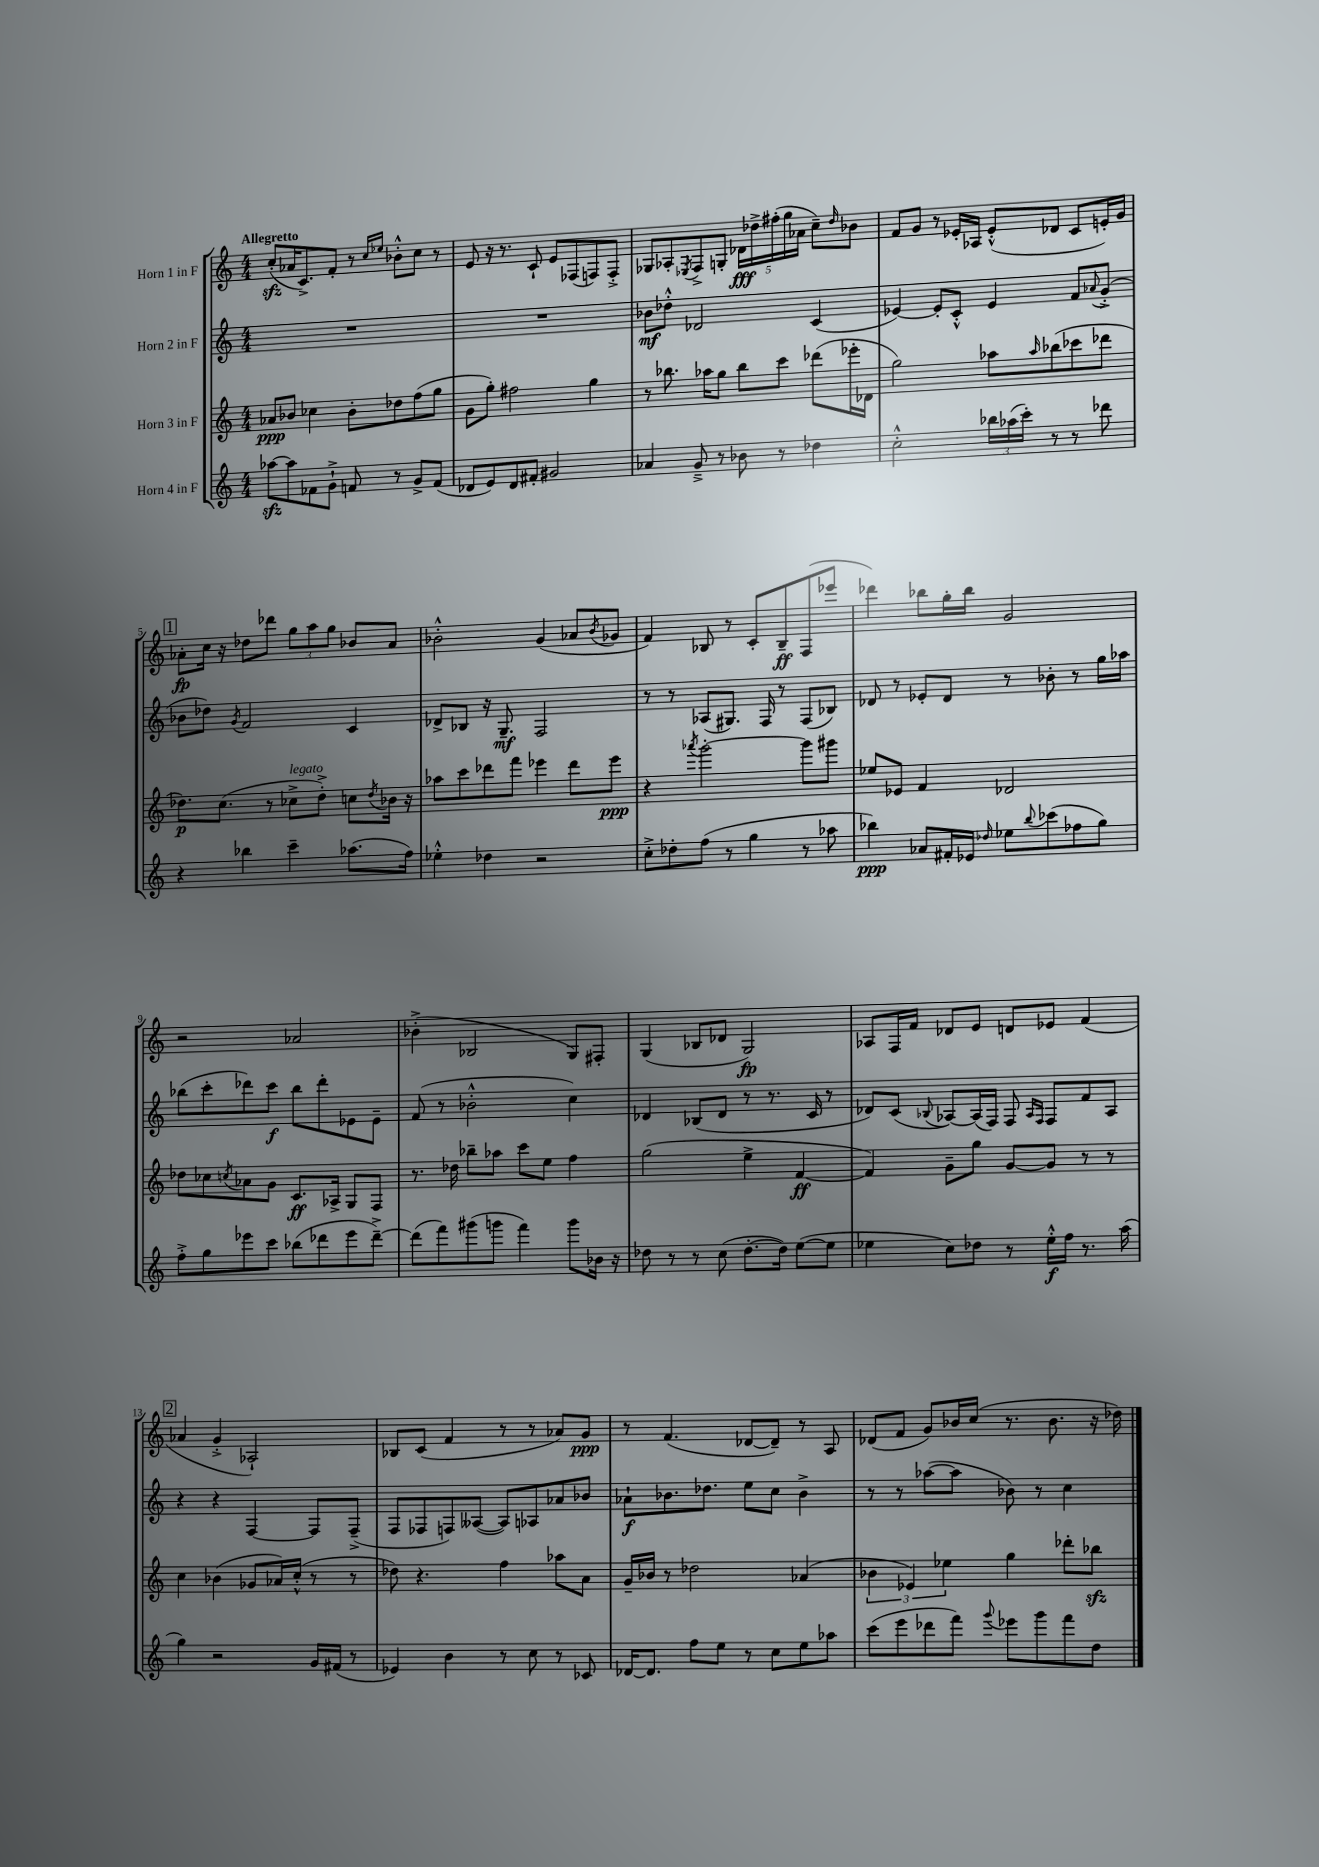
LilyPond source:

<<
\new StaffGroup <<
\new Staff = "s0" \with { instrumentName = "Horn 1 in F" } {
    \clef treble \key c \major \numericTimeSignature \time 4/4 \tempo "Allegretto"
    c''8-.\sfz( aes'16 c'8.->) f'8-. r8 \grace { c''16 ees''16 } bes'8-.-^ c''8 r8 |
    e'8 r16 r8. c'8-! e'8 fes8( f8) f8-.-> |
    ges8 aes8-. \acciaccatura { ees8 } f8-> g8-. \tuplet 5/4 { des'16\fff des''16-> fis''16-.( g''16 aes'16 } c''8--) \grace { des''16 } bes'8 |
    f'8 g'8 r8 ees'16-. aes16 ees'8-.-^( des'8 c'8 e'16-.) g'16 |
    \mark \markup { \box "1" } aes'8-.\fp c''16 r16 des''8 des'''8 \tuplet 3/2 { g''8 a''8 g''8 } bes'8 aes'8 |
    bes'2-.-^ g'4( aes'8 \acciaccatura { bes'8 } ges'8 |
    f'4) bes8 r8 c'8-. bes8--\ff f8( ees'''8 |
    des'''4) bes''8 g''16-. bes''16 g'2 |
    r2 aes'2 |
    bes'4-.->( bes2 g8) fis8-. |
    g4( bes8 des'8 g2\fp) |
    aes8 f16 f'16 des'8 e'8 d'8 ees'8 f'4( |
    \mark \markup { \box "2" } aes'4 g'4-.-> aes2-!) |
    bes8 c'8( f'4 r8 r8 aes'8) g'8\ppp |
    r8 f'4.( des'8~ des'8--) r8 a8 |
    des'8( f'8 g'8) bes'16 c''16( r8. bes'8. r16 des''16) \bar "|." |
}
\new Staff = "s1" \with { instrumentName = "Horn 2 in F" } {
    \clef treble \key c \major \numericTimeSignature \time 4/4
    R1 |
    R1 |
    bes'8\mf des''8-.-^ des'2 c'4( |
    ees'4~) ees'8-. c'8-.-^ ees'4 f'8 \appoggiatura { aes'8 } g'8-.->( |
    \mark \markup { \box "1" } bes'8 des''8) \acciaccatura { g'8 } f'2 c'4 |
    des'8-> bes8 r16 g8.--\mf f2 |
    r8 r8 aes8( gis8.) f16 r8 f8( bes8) |
    des'8 r8 ees'8-. des'8 r8 bes'8-. r8 g''16 aes''16 |
    bes''8( c'''8-. des'''8) c'''8\f bes''8 des'''8-. ees'8 ees'8-- |
    f'8( r8 bes'2-.-^ c''4) |
    des'4 bes8( des'8 r8 r8. c'16 r8 |
    des'8) c'8( \appoggiatura { bes8 } aes8~) aes16( f16) f8 \grace { aes16 f16 } f8 f'8 aes8 |
    \mark \markup { \box "2" } r4 r4 f4~ f8 f8--->( |
    f8 fes8 f8) aeses8~( aeses8) aes8 aes'8 bes'8 |
    aes'8-!\f bes'8. des''8. e''8 c''8 bes'4-> |
    r8 r8 aes''8~( aes''8 bes'8) r8 c''4 \bar "|." |
}
\new Staff = "s2" \with { instrumentName = "Horn 3 in F" } {
    \clef treble \key c \major \numericTimeSignature \time 4/4
    aes'8\ppp bes'8 ces''4 bes'8-. des''8 f''8( g''8 |
    g'8 g''8-.) fis''2 g''4 |
    r8 bes''8. aes''16 g''8 bes''8 c'''8 des'''8( ees'''16-. des'16 |
    g''2) aes''8 \grace { aes''16 } bes''8( ces'''8 des'''8 |
    \mark \markup { \box "1" } des''8.\p) c''8.( r8 ces''8->^\markup { \italic "legato" } des''8-.->) c''8 \acciaccatura { des''8 } bes'16 r16 |
    aes''8 c'''8 des'''8 f'''8 ees'''4 des'''8 ees'''8\ppp |
    r4 \acciaccatura { aes'''8 } g'''2~-. g'''8 gis'''8 |
    ees''8 ees'8 f'4 des'2 |
    des''8 ces''8 \acciaccatura { c''8 } aes'8 g'8 c'8.\ff aes16-> g8 f8 |
    r8. des''16 bes''8-- aes''8 c'''8 e''8 f''4 |
    g''2( e''4-> f'4~\ff |
    f'4) g'8-- g''8 g'8~ g'8 r8 r8 |
    \mark \markup { \box "2" } c''4 bes'4( ges'8 aes'16) c''16-.-^( r8 r8 |
    des''8) r4. f''4 aes''8 a'8 |
    g'16-- bes'16 r8 des''2 aes'4( |
    \tuplet 3/2 { bes'4 ees'4) ees''4 } g''4 des'''8-. bes''8\sfz \bar "|." |
}
\new Staff = "s3" \with { instrumentName = "Horn 4 in F" } {
    \clef treble \key c \major \numericTimeSignature \time 4/4
    aes''8~\sfz aes''8 fes'8 g'8-!-> f'8 r8 g'8-> f'8( |
    des'8 e'8) des'8 fis'8-. gis'2 |
    aes'4 g'8---> r8 bes'8 r8 des''4 |
    c''2-.-^ \tuplet 3/2 { bes''16 aes''16( c'''16-.) } r8 r8 des'''8 |
    \mark \markup { \box "1" } r4 bes''4 c'''4-- aes''8.( f''16) |
    ees''4-.-^ des''4 r2 |
    c''8-.-> des''8-. f''8( r8 g''4 r8 aes''8 |
    bes''4\ppp) aes'8 fis'16-. ees'16 \grace { des''16 } ees''8 \appoggiatura { bes''8 } ces'''8( fes''8 g''8) |
    f''8-.-> g''8 ees'''8 c'''8 bes''8( des'''8 ees'''8 des'''8~--->) |
    des'''8( f'''8) gis'''8( g'''8 f'''4) g'''8 bes'16 r16 |
    des''8 r8 r8 c''8( des''8.~-. des''16) e''8~( e''8 |
    ees''4 c''8) des''8 r8 ees''16-.-^\f f''16 r8. a''16( |
    \mark \markup { \box "2" } g''4) r2 g'16 fis'16( r8 |
    ees'4) b'4 r8 c''8 r8 ces'8 |
    des'16~ des'8. f''8 e''8 r8 c''8 e''8 aes''8 |
    c'''8( e'''8 des'''8 f'''8) \appoggiatura { g'''8 } ees'''8 g'''8 f'''8 d''8 \bar "|." |
}
>>
>>
